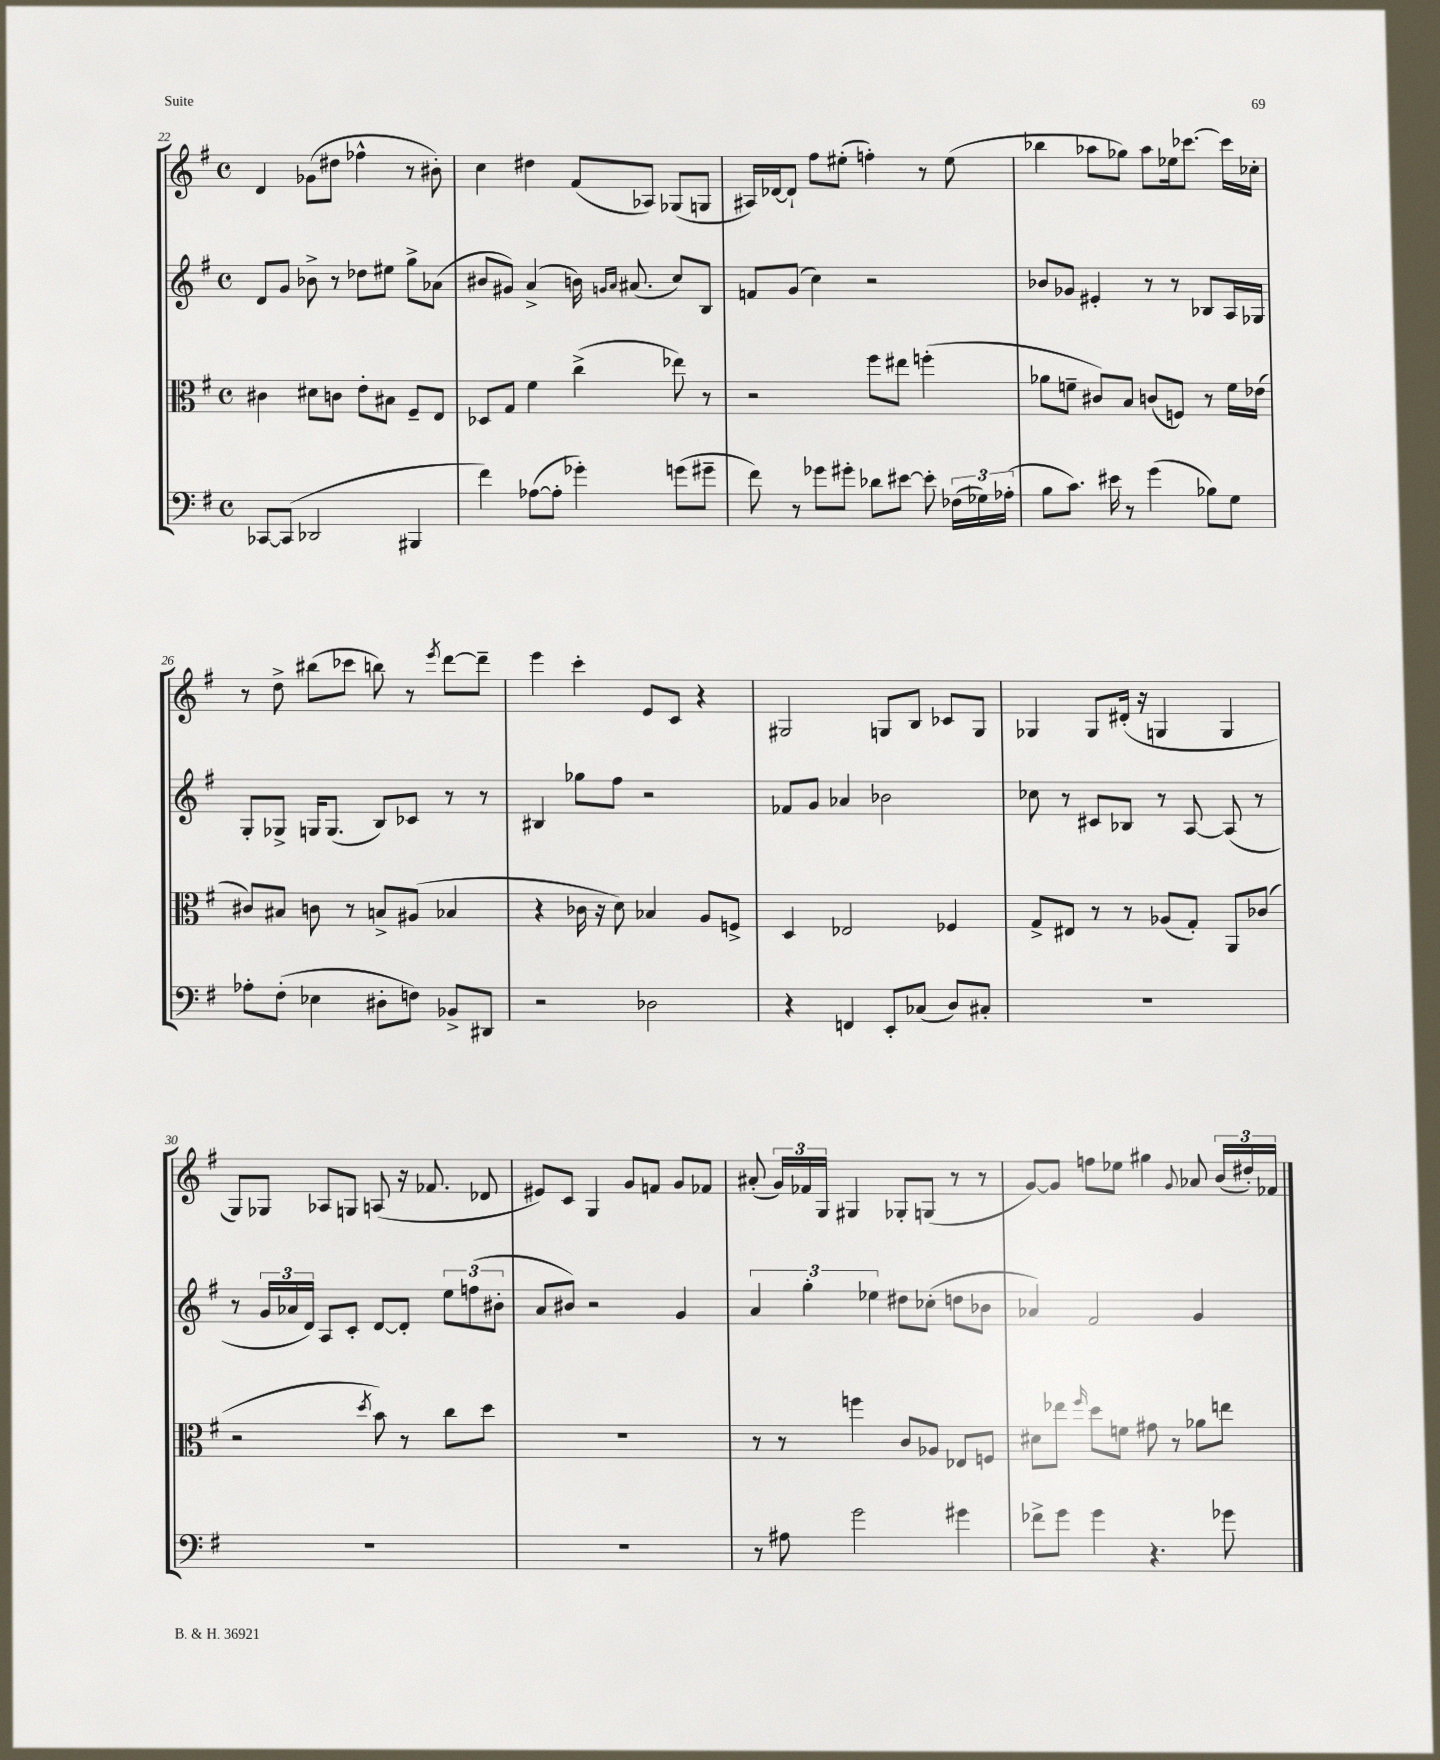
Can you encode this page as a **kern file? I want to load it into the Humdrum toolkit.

**kern	**kern	**kern	**kern
*staff4	*staff3	*staff2	*staff1
*clefF4	*clefC3	*clefG2	*clefG2
*k[f#]	*k[f#]	*k[f#]	*k[f#]
*M4/4	*M4/4	*M4/4	*M4/4
*met(c)	*met(c)	*met(c)	*met(c)
[8CC-	4c#	8d	4d
(8CC-]	.	8g	.
2DD-	8d#	8b-^	(8g-
.	8c	8r	8dd#
.	8e'	8dd-	4ff-^^
.	8B#	8ee#	.
4BBB#	8F#~	8gg^	8r
.	8E	(8a-	8b#')
=	=	=	=
4f#)	8D-	8b#	4cc
.	8G	8g#)	.
([8A-	4f#	(4a^	4dd#
8A-']	.	.	.
4g-')	(4cc^	16b)	(8f#
.	.	16qqg	.
.	.	16qqa	.
.	.	(8.a#	.
.	.	.	8A-)
(8g	8ee-)	8cc)	(8G-
8g#~	8r	8B	8G
=	=	=	=
8f#)	2r	8f	16A#)
.	.	.	[16d-
8r	.	(8g	8d-`]
8g-	.	4cc)	8ff#
8g#'	.	.	(8ee#'
8d-	8ff#	2r	4ff')
[8e#	8ee#	.	.
8e#']	(4ff'	.	8r
(24F-	.	.	(8ee#
24G-)	.	.	.
(24A-'	.	.	.
=	=	=	=
8B	8a-	8b-	4bb-
8.c)	8f~	8g-	.
.	8c#)	4e#'	8aa-
16e#	.	.	.
8r	8B	.	8gg-)
(4g	(8c	8r	8aa-
.	8F)	8r	16ee-
.	.	.	[8.ccc-
8B-)	8r	8B-	.
8G	16f	16A	16ccc-]
.	(16e-	16G-	16cc-'
=	=	=	=
8A-'	8c#)	8G'	8r
(8F#'	8B#	8G-^	8dd^
4E-	8c	16G	(8bb#
.	.	(8.G	.
.	8r	.	8ccc-
8D#'	8B^	8B)	8bb)
8F)	(8A#	8c-	8r
.	.	.	8qeee
8BB-^	4B-	8r	[8ddd
8DD#	.	8r	8ddd~]
=	=	=	=
2r	4r	4B#	4eee
.	16c-	8gg-	4ccc'
.	16r	.	.
.	8d)	8ff#	.
2D-	4B-	2r	8e
.	.	.	8c
.	8A	.	4r
.	8F^	.	.
=	=	=	=
4r	4D	8f-	2G#
.	.	8g	.
4FF	2E-	4a-	.
8EE'	.	2b-	8G
(8C-	.	.	8B
8D)	4F-	.	8c-
8C#'	.	.	8G
=	=	=	=
1r	8G^	8cc-	4G-
.	8E#	8r	.
.	8r	8c#	8G-
.	8r	8B-	(16d#'
.	.	.	16r
.	(8A-	8r	4G
.	8G')	[8A	.
.	8AA	(8A]	4G
.	(8c-	8r	.
=	=	=	=
1r	2r	8r	8G)
.	.	24g	8G-
.	.	24a-	.
.	.	24d)	.
.	.	8A	8A-
.	.	8c'	8G
.	8qdd	.	.
.	8b)	[8d	(8A
.	8r	8d']	16r
.	.	.	8.f-
.	8cc	12ee	.
.	.	(12ff	.
.	8dd	.	8d-
.	.	12b#'	.
=	=	=	=
1r	1r	8a	8e#)
.	.	8b#)	8c
.	.	2r	4G
.	.	.	8g
.	.	.	8f
.	.	4g	8g
.	.	.	8f-
=	=	=	=
8r	8r	6a	(8a#'
8A#	8r	.	24g)
.	.	6gg'	24f-
.	.	.	24G
2g	4ff	.	4G#
.	.	6ee-	.
.	8c	8dd#	8G-'
.	8A-	(8cc-'	(8G
4g#	8E-	8dd	8r
.	8F	8b-	8r
=	=	=	=
8f-^	8d#	4a-)	[8g)
8g	8ee-	.	8g]
.	16qqff#	.	.
4g	8dd	2f#	8ff
.	8f	.	8ee-
4.r	8g#	.	4gg#
.	8r	.	.
.	.	.	8qqg
.	8a-	4g	8a-
8g-	8ee	.	(24b
.	.	.	24dd#')
.	.	.	24f-
==	==	==	==
*-	*-	*-	*-
